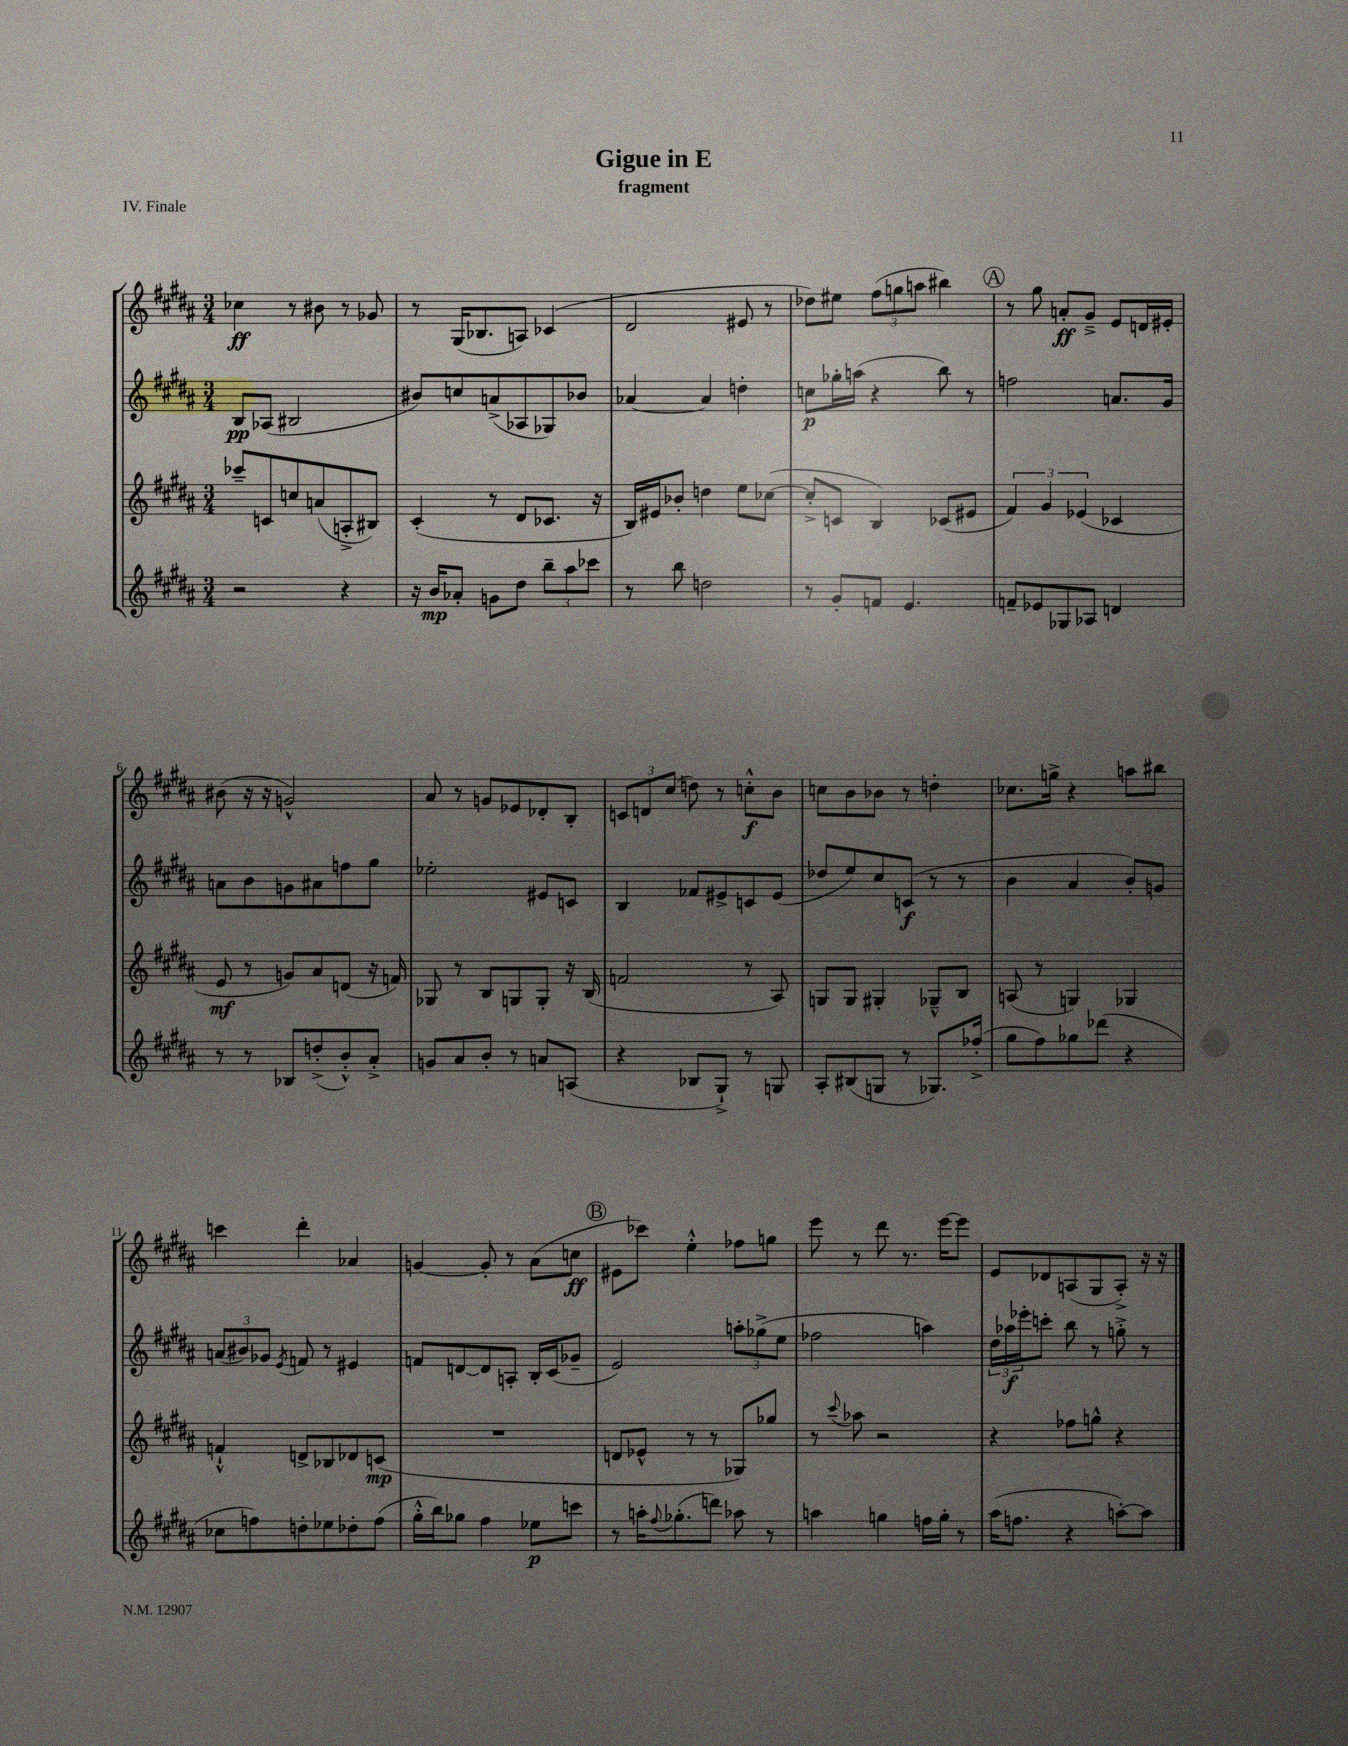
\header { title = "Gigue in E" subtitle = "fragment" piece = "IV. Finale" }
<<
\new StaffGroup <<
\new Staff = "s0" {
    \clef treble \key b \major \numericTimeSignature \time 3/4
    ces''4\ff r8 bis'8 r8 ges'8 |
    r8 gis16( bes8. a8) ces'4( |
    dis'2 eis'8 r8 |
    des''8) eis''8 \tuplet 3/2 { fis''8( g''8 a''8 } bis''4) |
    \mark \markup { \circle "A" } r8 gis''8 a'8-.\ff gis'8---> e'8 d'16 eis'16-. |
    bis'8( r16 r16 g'2-^) |
    ais'8 r8 g'8 ees'8 des'8-. b8-. |
    \tuplet 3/2 { c'8 d'8 cis''8( } d''8) r8 c''8-.-^\f b'8 |
    c''8 b'8 bes'8 r8 d''4-. |
    ces''8. g''16-> r4 a''8 bis''8 |
    c'''4 dis'''4-. aes'4 |
    g'4~ g'8-. r8 ais'8( c''8\ff |
    \mark \markup { \circle "B" } eis'8 ces'''8) e''4-.-^ fes''8 g''8 |
    e'''8 r8 dis'''8 r8. e'''16~ e'''8 |
    e'8 des'8 a8( gis8 a8-.->) r16 r16 \bar "|." |
}
\new Staff = "s1" {
    \clef treble \key b \major \numericTimeSignature \time 3/4
    b8\pp aes8( bis2 |
    bis'8) c''8 a'8->( aes8 ges8) bes'8 |
    aes'4~ aes'4 d''4-. |
    c''8\p ges''16-. a''16( r4 b''8) r8 |
    \mark \markup { \circle "A" } f''2 a'8. gis'16 |
    a'8 b'8 g'8 ais'8 f''8 gis''8 |
    ees''2-. eis'8 c'8 |
    b4 fes'8 eis'8-> c'8 eis'8( |
    des''8 e''8) cis''8 c'8\f( r8 r8 |
    b'4 ais'4 b'8-.) g'8 |
    \tuplet 3/2 { a'8( bis'8) ges'8 } \acciaccatura { e'8 } f'8 r8 eis'4 |
    f'8 d'8~ d'8 a8-. b16-. cis'16( ges'8-- |
    \mark \markup { \circle "B" } e'2) \tuplet 3/2 { a''8-. ges''8->( e''8 } |
    fes''2 a''4) |
    \tuplet 3/2 { dis''16 aes''16\f ees'''16-. } c'''8-. b''8 r8 g''8-.-> r8 \bar "|." |
}
\new Staff = "s2" {
    \clef treble \key b \major \numericTimeSignature \time 3/4
    ces'''8-- c'8 c''8 a'8( a8-.-> bis8) |
    cis'4-.( r8 dis'8 ces'8. r16 |
    b16) eis'16 bes'8-. d''4 e''8 ces''8~( |
    ces''8-.-> c'8 b4) ces'8( eis'8 |
    \mark \markup { \circle "A" } \tuplet 3/2 { fis'4) gis'4 ees'4( } ces'4 |
    e'8\mf r8 g'8) ais'8 d'8( r16 f'16) |
    ges8 r8 b8 g8 g8-. r16 b16( |
    f'2 r8 ais8) |
    g8 g8 gis4-. ges8---^ b8 |
    a8( r8 g4) ges4 |
    f'4-!-^ d'8-> bes8 des'8 c'8\mp( |
    R2. |
    \mark \markup { \circle "B" } d'8 ees'8-^ r8 r8 ges8) ges''8 |
    r8 \appoggiatura { cis'''8 } aes''8 r2 |
    r4 fes''8 g''8-^ r4 \bar "|." |
}
\new Staff = "s3" {
    \clef treble \key b \major \numericTimeSignature \time 3/4
    r2 r4 |
    r16 b'16\mp aes'8-. g'8 dis''8 \tuplet 3/2 { b''8-- ais''8 ces'''8 } |
    r8 b''8 d''2 |
    r8 gis'8-. f'8 e'4. |
    \mark \markup { \circle "A" } f'8-- ees'8 ges8 aes8 d'4 |
    r8 r8 bes8 d''8-.->( b'8-.-^) ais'8-.-> |
    g'8 ais'8 b'8-. r8 a'8 a8( |
    r4 bes8 gis8-!->) r8 g8 |
    ais8-. bis8( g8 r8 ges8.) fes''16-.->( |
    gis''8 fis''8) ges''8 des'''8( r4 |
    ces''8 f''8) d''8-. ees''8 des''8-. f''8( |
    gis''16-.-^ b''16) ges''8 fis''4 ees''8\p c'''8 |
    \mark \markup { \circle "B" } r8 a''16-. \appoggiatura { fis''8 } ges''8.-.( d'''8) aes''8 r8 |
    a''4 g''4 f''16 g''16-. r8 |
    ais''16( f''8. r4 a''8~-.) a''8 \bar "|." |
}
>>
>>
